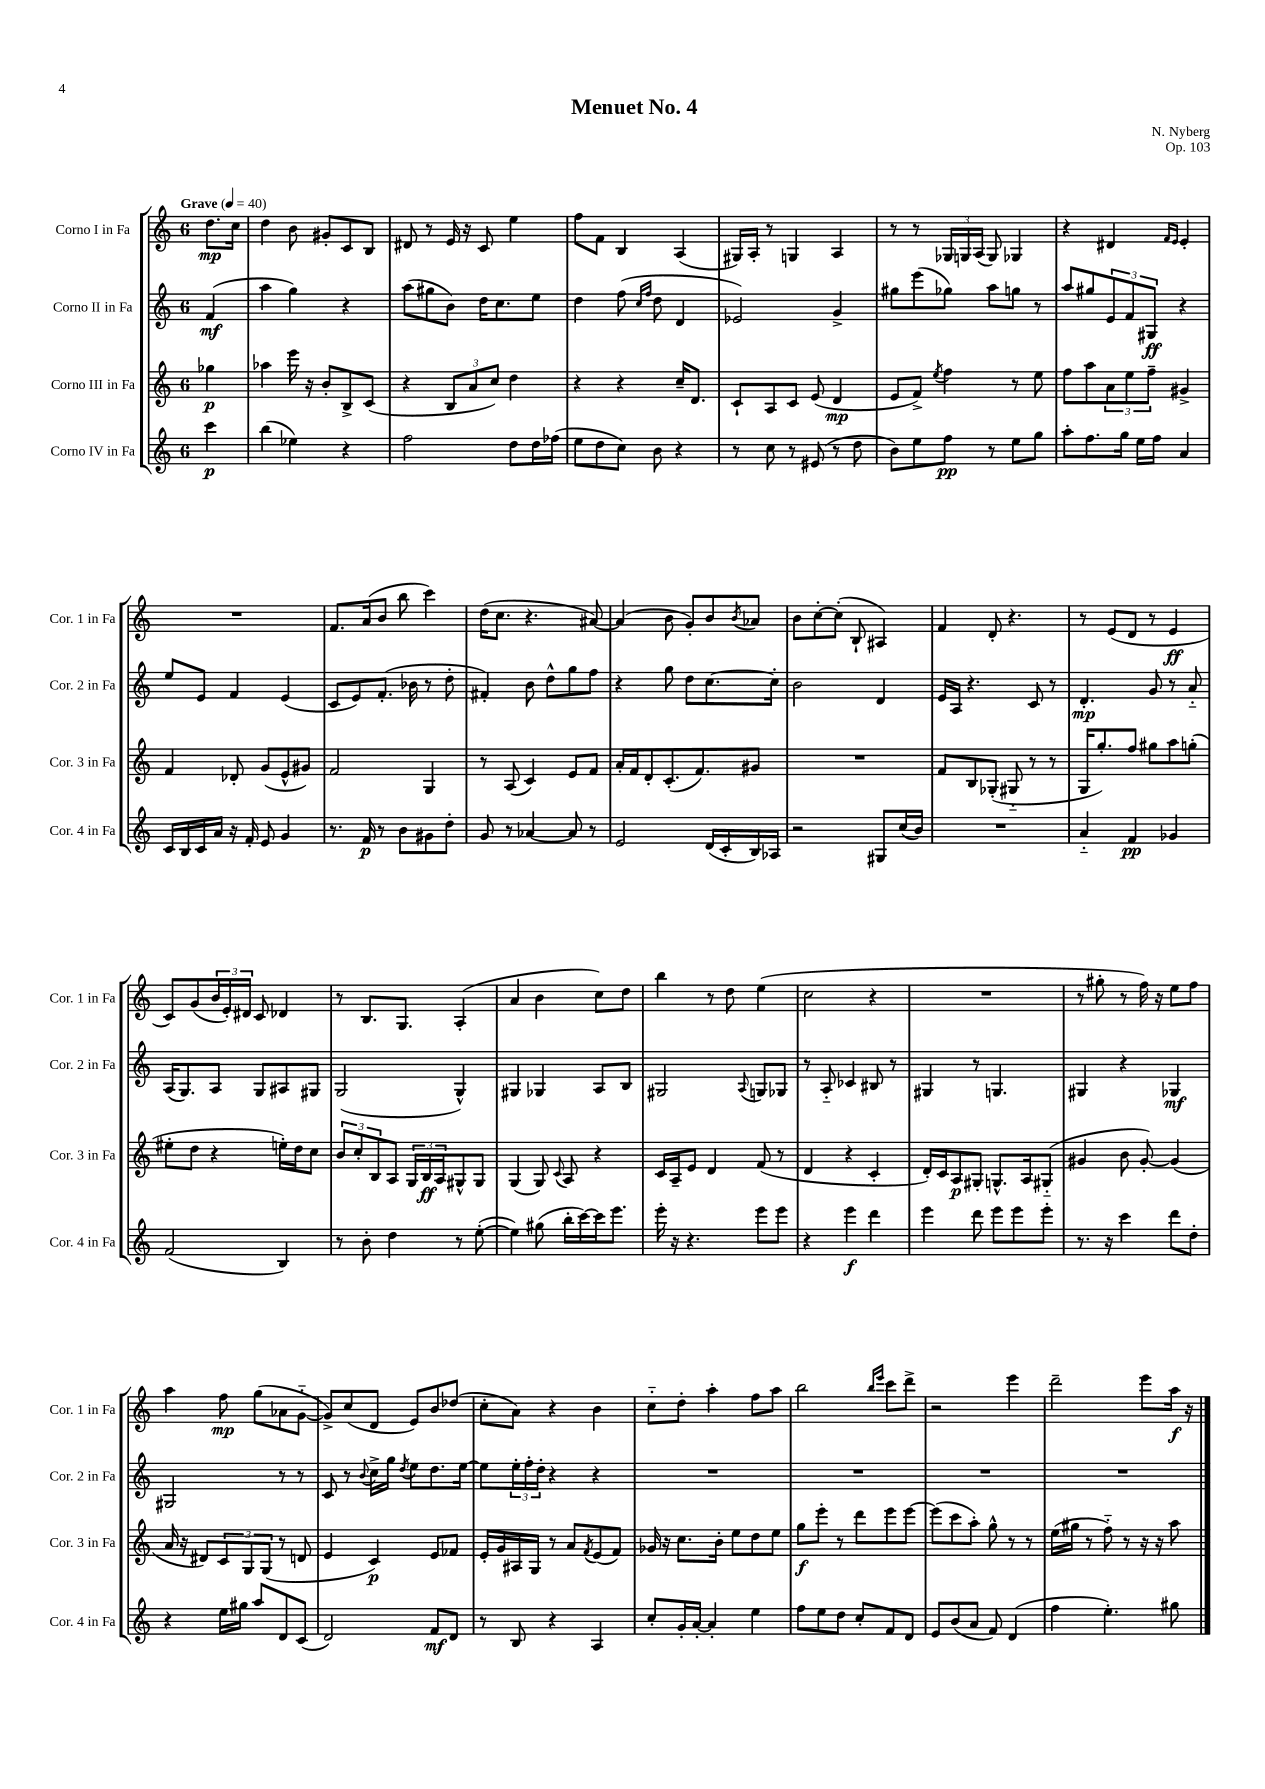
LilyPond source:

\header { title = "Menuet No. 4" composer = "N. Nyberg" opus = "Op. 103" }
<<
\new StaffGroup <<
\new Staff = "s0" \with { instrumentName = "Corno I in Fa" shortInstrumentName = "Cor. 1 in Fa" } {
    \clef treble \key c \major \once \override Staff.TimeSignature.style = #'single-digit \time 6/8 \partial 4 \tempo "Grave" 4 = 40
    d''8.\mp c''16 |
    d''4 b'8 gis'8-. c'8 b8 |
    dis'8 r8 e'16 r16 c'8 e''4 |
    f''8 f'8 b4 a4( |
    gis16) a16-. r8 g4 a4 |
    r8 r8 \tuplet 3/2 { ges16 g16 a16( } g8) ges4 |
    r4 dis'4 \grace { f'16 e'16 } e'4-. |
    R2. |
    f'8. a'16( b'8 b''8 c'''4) |
    d''16( c''8. r4. ais'8~) |
    ais'4( b'8 g'8-.) b'8 \acciaccatura { b'8 } aes'8 |
    b'8 c''8~-. c''8-.( b8-! ais4) |
    f'4 d'8-. r4. |
    r8 e'8( d'8 r8 e'4\ff |
    c'8) g'8( \tuplet 3/2 { b'16 e'16-.) dis'16 } c'8 des'4 |
    r8 b8. g8. a4-.( |
    a'4 b'4 c''8) d''8 |
    b''4 r8 d''8 e''4( |
    c''2 r4 |
    R2. |
    r8 gis''8-. r8 f''16) r16 e''8 f''8 |
    a''4 f''8\mp g''8( aes'8 g'8~-_ |
    g'8->) c''8( d'8 e'8) b'8 des''8( |
    c''8-. a'8) r4 b'4 |
    c''8-_ d''8-. a''4-. f''8 a''8 |
    b''2 \grace { b''16 e'''16 } c'''8 d'''8-> |
    r2 e'''4 |
    d'''2-- e'''8 a''16\f r16 \bar "|." |
}
\new Staff = "s1" \with { instrumentName = "Corno II in Fa" shortInstrumentName = "Cor. 2 in Fa" } {
    \clef treble \key c \major \once \override Staff.TimeSignature.style = #'single-digit \time 6/8 \partial 4
    f'4\mf( |
    a''4 g''4) r4 |
    a''8( gis''8 b'8) d''16 c''8. e''8 |
    d''4 f''8( \grace { c''16 f''16 } d''8 d'4 |
    ees'2) g'4-> |
    gis''8 e'''8( ges''8) a''8 g''8 r8 |
    a''8 gis''8 \tuplet 3/2 { e'8 f'8 gis8\ff } r4 |
    e''8 e'8 f'4 e'4( |
    c'8 e'8) f'8.-.( bes'16 r8 d''8-. |
    fis'4-.) b'8 d''8-^ g''8 f''8 |
    r4 g''8 d''8 c''8.~ c''16-. |
    b'2 d'4 |
    e'16 a16 r4. c'8 r8 |
    d'4.-.\mp g'8 r8 a'8-_ |
    a16( g8.) a8 g8 ais8 gis8 |
    g2( g4-^) |
    gis4 ges4 a8 b8 |
    gis2 \appoggiatura { a8 } g8 ges8 |
    r8 a8-_ ces'4 bis8 r8 |
    gis4 r8 g4. |
    gis4 r4 ges4\mf |
    gis2 r8 r8 |
    c'8 r8 \appoggiatura { b'8 } c''16-> g''16 \acciaccatura { d''8 } e''8 d''8. e''16~ |
    e''8 \tuplet 3/2 { e''16-. f''16-. d''16-. } r4 r4 |
    R2. |
    R2. |
    R2. |
    R2. \bar "|." |
}
\new Staff = "s2" \with { instrumentName = "Corno III in Fa" shortInstrumentName = "Cor. 3 in Fa" } {
    \clef treble \key c \major \once \override Staff.TimeSignature.style = #'single-digit \time 6/8 \partial 4
    ges''4\p |
    aes''4 e'''16 r16 b'8-. b8-> c'8( |
    r4 \tuplet 3/2 { b8 a'8 c''8) } d''4 |
    r4 r4 c''16-- d'8. |
    c'8-! a8 c'8 e'8( d'4\mp |
    e'8 f'8->) \acciaccatura { e''8 } f''4 r8 e''8 |
    f''8 a''8 \tuplet 3/2 { a'8 e''8 f''8-- } gis'4-> |
    f'4 des'8-. g'8( e'8-^ gis'8) |
    f'2 g4 |
    r8 a8( c'4) e'8 f'8 |
    a'16-. f'16 d'8-. c'8.-.( f'8.) gis'8 |
    R2. |
    f'8 b8 ges8-.( gis8-_ r8 r8 |
    g16 g''8.-.) f''8 gis''8 a''8 g''8-.( |
    eis''8-. d''8 r4 e''16-.) d''16 c''8 |
    \tuplet 3/2 { b'8 c''8-. b8 } a8 \tuplet 3/2 { g16 b16\ff a16 } gis8-^ gis8 |
    g4( g8) \appoggiatura { c'8 } a8 r4 |
    c'16 a16-- e'8 d'4 f'8( r8 |
    d'4 r4 c'4-. |
    d'16-.) c'16 a8\p gis8-. g8.-^ a16 gis8-_( |
    gis'4 b'8 gis'8~-.) gis'4( |
    a'16 r16 dis'8) \tuplet 3/2 { c'8 g8 g8( } r8 d'8 |
    e'4 c'4\p) e'8 fes'8 |
    e'16-. g'16 ais16 g16 r8 a'8 \acciaccatura { f'8 } e'8( f'8) |
    ges'16 r16 c''8. b'16-. e''8 d''8 e''8 |
    g''8\f e'''8-. r8 d'''8 e'''8 e'''8~ |
    e'''8( c'''8 a''8-.) g''8-^ r8 r8 |
    e''16( gis''16 r8 f''8-_) r8 r16 r16 a''8 \bar "|." |
}
\new Staff = "s3" \with { instrumentName = "Corno IV in Fa" shortInstrumentName = "Cor. 4 in Fa" } {
    \clef treble \key c \major \once \override Staff.TimeSignature.style = #'single-digit \time 6/8 \partial 4
    c'''4\p |
    b''4( ees''4) r4 |
    f''2 d''8 d''16 fes''16( |
    e''8 d''8 c''8) b'8 r4 |
    r8 c''8 r8 eis'8( r8 d''8 |
    b'8) e''8 f''8\pp r8 e''8 g''8 |
    a''8-. f''8. g''16 e''16 f''16 a'4 |
    c'16 b16 c'16 a'16 r16 f'16-. e'8 g'4 |
    r8. f'16\p r8 b'8 gis'8 d''8-. |
    g'8 r8 aes'4~ aes'8 r8 |
    e'2 d'16( c'16-. b16) aes16 |
    r2 gis8 c''16( b'16) |
    R2. |
    a'4-_ f'4\pp ges'4 |
    f'2( b4) |
    r8 b'8-. d''4 r8 e''8~-.( |
    e''4) gis''8( b''16-. c'''16~) c'''16 e'''8. |
    e'''16-. r16 r4. e'''8 e'''8 |
    r4 e'''4\f d'''4 |
    e'''4 d'''8 e'''8 e'''8 e'''8-. |
    r8. r16 c'''4 d'''8 d''8-. |
    r4 e''16 gis''16 a''8 d'8 c'8( |
    d'2) f'8\mf d'8 |
    r8 b8 r4 a4 |
    c''8-. g'16-. a'16~-. a'4-. e''4 |
    f''8 e''8 d''8 c''8-. f'8 d'8 |
    e'8 b'8( a'8 f'8) d'4( |
    f''4 e''4.-.) gis''8 \bar "|." |
}
>>
>>
\layout { \context { \Score \remove "Bar_number_engraver" } }
